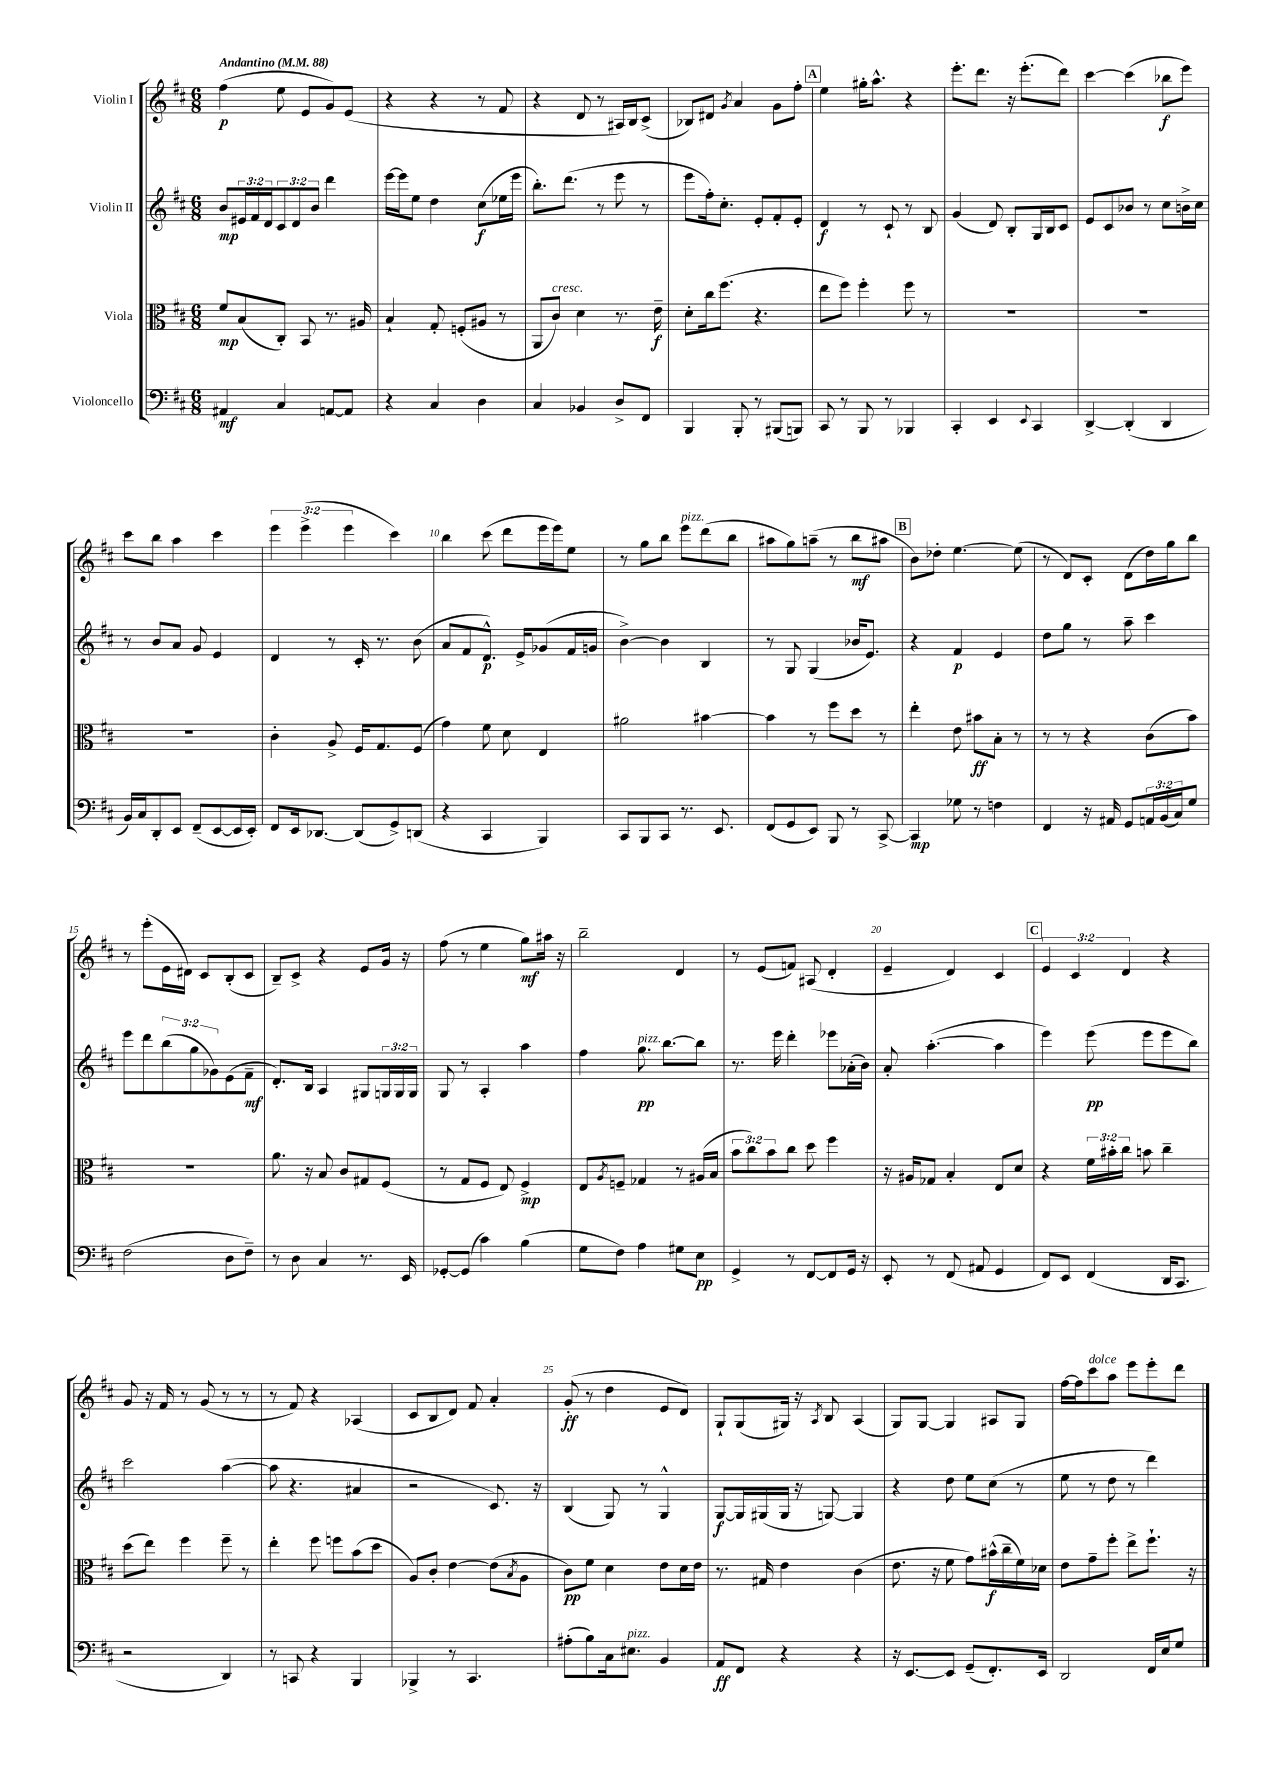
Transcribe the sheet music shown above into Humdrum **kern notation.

**kern	**dynam	**kern	**dynam	**kern	**dynam	**kern	**dynam
*part4	*part4	*part3	*part3	*part2	*part2	*part1	*part1
*staff4	*staff4	*staff3	*staff3	*staff2	*staff2	*staff1	*staff1
*I"Violoncello	*	*I"Viola	*	*I"Violin II	*	*I"Violin I	*
*clefF4	*	*clefC3	*	*clefG2	*	*clefG2	*
*k[f#c#]	*	*k[f#c#]	*	*k[f#c#]	*	*k[f#c#]	*
*M6/8	*	*M6/8	*	*M6/8	*	*M6/8	*
*MM88	*	*MM88	*	*MM88	*	*MM88	*
=1	=1	=1	=1	=1	=1	=1	=1
!	!	!	!	!	!	!LO:TX:a:B:t=Andantino	!
4AA#X/	mf	8f#/L	mp	8b/L	mp	(4ff#\	p
.	.	(8B/	.	24e#X/L	.	.	.
.	.	.	.	24f#/	.	.	.
.	.	.	.	24d/J	.	.	.
4C#/	.	8C#'/J)	.	12c#/	.	8ee\	.
.	.	.	.	12d/	.	.	.
.	.	8BB/	.	.	.	8e/L	.
.	.	.	.	12b/J	.	.	.
[8AAn/L	.	8.r	.	4ddd\	.	8g/)	.
8AA/J]	.	.	.	.	.	(8e/J	.
.	.	16A#X/	.	.	.	.	.
=2	=2	=2	=2	=2	=2	=2	=2
4r	.	4B`/	.	[16eee\LL	.	4r	.
.	.	.	.	16eee\J]	.	.	.
.	.	.	.	8ee\J	.	.	.
4C#/	.	8G'/	.	4dd\	.	4r	.
.	.	(8Fn'/L	.	.	.	.	.
4D\	.	8A#X/J	.	(8cc#\L	f	8r	.
.	.	8r	.	16ee-X\L	.	8f#/	.
.	.	.	.	16eee\JJ	.	.	.
=3	=3	=3	=3	=3	=3	=3	=3
4C#/	.	8AA/L	.	8.bb'\L)	.	4r	.
!	!	!LO:TX:a:i:t=cresc.	!	!	!	!	!
.	.	8c#/J)	.	.	.	.	.
.	.	.	.	(8.ddd\J	.	.	.
4BB-X/	.	4d\	.	.	.	8d/	.
.	.	.	.	8r	.	8r	.
8D^/L	.	8.r	.	8eee\	.	16A#X/LL)	.
.	.	.	.	.	.	16B/J	.
8FF#/J	.	.	.	8r	.	(8c#^/J	.
.	.	16e~\	f	.	.	.	.
=4	=4	=4	=4	=4	=4	=4	=4
4BBB/	.	8d'\L	.	8eee\L	.	8B-X/L)	.
.	.	16cc#\k	.	16ff#'\k)	.	8d#X/J	.
.	.	(8.ff#\J	.	8.cc#'\J	.	.	.
.	.	.	.	.	.	8qg/	.
8BBB'/	.	.	.	.	.	4a/	.
8r	.	4.r	.	8e'/L	.	.	.
(8BBB#X/L	.	.	.	8f#'/	.	8g\L	.
8BBBn/J)	.	.	.	8e'/J	.	8ff#'\J	.
!!LO:REH:place=s1:t=A
=5	=5	=5	=5	=5	=5	=5	=5
8CC#/	.	8ee\L	.	4d/	f	4ee\	.
8r	.	8ff#\J)	.	.	.	.	.
8BBB/	.	4ff#'\	.	8r	.	16gg#X'\KL	.
.	.	.	.	.	.	8.aa^^\J	.
8r	.	.	.	8c#`/	.	.	.
4BBB-X/	.	8ff#\	.	8r	.	4r	.
.	.	8r	.	8B/	.	.	.
=6	=6	=6	=6	=6	=6	=6	=6
4CC#'/	.	2.r	.	(4g/	.	8.eee'\L	.
.	.	.	.	.	.	8.ddd\J	.
4EE/	.	.	.	8d/)	.	.	.
.	.	.	.	8B'/L	.	16r	.
.	.	.	.	.	.	(8.eee'\L	.
8qqEE/	.	.	.	.	.	.	.
4CC#/	.	.	.	16G/L	.	.	.
.	.	.	.	16B/J	.	.	.
.	.	.	.	8c#/J	.	8ddd\J)	.
=7	=7	=7	=7	=7	=7	=7	=7
[4DD^/	.	2.r	.	8e/L	.	[4ccc#\	.
.	.	.	.	8c#/	.	.	.
(4DD'/]	.	.	.	8b-X/J	.	(4ccc#\]	.
.	.	.	.	8r	.	.	.
4DD/	.	.	.	8cc#\L	.	8bb-X\L	f
.	.	.	.	16bn^\L	.	8eee\J)	.
.	.	.	.	16cc#\JJ	.	.	.
!!LO:LB:g=z
=8	=8	=8	=8	=8	=8	=8	=8
16BB/LL)	.	2.r	.	8r	.	8ccc#\L	.
16C#/J	.	.	.	.	.	.	.
8DD'/	.	.	.	8b/L	.	8bb\J	.
8EE/J	.	.	.	8a/J	.	4aa\	.
(8FF#~/L	.	.	.	8g/	.	.	.
[8EE/	.	.	.	4e/	.	4ccc#\	.
16EE/L]	.	.	.	.	.	.	.
16EE'/JJ)	.	.	.	.	.	.	.
=9	=9	=9	=9	=9	=9	=9	=9
8FF#/L	.	4c#'\	.	4d/	.	6eee\	.
16EE/k	.	.	.	.	.	.	.
.	.	.	.	.	.	(6eee^\	.
[8.DD-X/J	.	.	.	.	.	.	.
.	.	8A^/	.	8r	.	.	.
.	.	.	.	.	.	6eee\	.
(8DD-/L]	.	16F#/KL	.	16c#'/	.	.	.
.	.	8.G/	.	8.r	.	.	.
8GG^/)	.	.	.	.	.	4ccc#\)	.
(8DDn/J	.	(8F#/J	.	(8b\	.	.	.
=10	=10	=10	=10	=10	=10	=10	=10
4r	.	4g\)	.	8a/L	.	4bb\	.
.	.	.	.	8f#/	.	.	.
4CC#/	.	8f#\	.	8.d^^/J)	p	(8ccc#\	.
.	.	8d\	.	.	.	8ddd\L	.
.	.	.	.	16e^/KL	.	.	.
4BBB/)	.	4E/	.	(8g-X/	.	16eee\L	.
.	.	.	.	.	.	16eee\J)	.
.	.	.	.	16f#/L	.	8ee\J	.
.	.	.	.	16gn/JJ	.	.	.
=11	=11	=11	=11	=11	=11	=11	=11
8CC#/L	.	2a#X\	.	[4b^\)	.	8r	.
8BBB/	.	.	.	.	.	8gg\L	.
8CC#/J	.	.	.	4b\]	.	8bb\J	.
!	!	!	!	!	!	!LO:TX:a:i:t=pizz.	!
8.r	.	.	.	.	.	8eee\L	.
.	.	[4b#X\	.	4B/	.	(8ddd\	.
8.EE/	.	.	.	.	.	.	.
.	.	.	.	.	.	8bb\J	.
=12	=12	=12	=12	=12	=12	=12	=12
(8FF#/L	.	4b#\]	.	8r	.	8aa#X\L	.
8GG/	.	.	.	8G/	.	8gg\)	.
8EE/J)	.	8r	.	(4G/	.	(8aan~\J	.
8BBB/	.	8ff#\L	.	.	.	8r	.
8r	.	8dd\J	.	16b-X/KL	.	8bb\L	mf
.	.	.	.	8.e/J)	.	.	.
[8CC#^/	.	8r	.	.	.	8aa#X\J	.
!!LO:REH:place=s1:t=B
=13	=13	=13	=13	=13	=13	=13	=13
4CC#/]	mp	4ee'\	.	4r	.	8b\L)	.
.	.	.	.	.	.	8dd-X'\J	.
8G-X\	.	8e\	.	4f#/	p	[4.ee\	.
8r	.	8b#X\L	ff	.	.	.	.
4Fn\	.	8B'\J	.	4e/	.	.	.
.	.	8r	.	.	.	(8ee\]	.
=14	=14	=14	=14	=14	=14	=14	=14
4FF#/	.	8r	.	8dd\L	.	8r	.
.	.	8r	.	8gg\J	.	8d/L)	.
16r	.	4r	.	8r	.	8c#'/J	.
16AA#X/	.	.	.	.	.	.	.
8GG/L	.	.	.	8aa~\	.	(8d\L	.
24AAn/L	.	(8c#\L	.	4ccc#\	.	16dd\L)	.
(24BB/	.	.	.	.	.	.	.
.	.	.	.	.	.	16gg\J	.
24C#/J)	.	.	.	.	.	.	.
8G/J	.	8b\J)	.	.	.	8bb\J	.
!!LO:LB:g=z
=15	=15	=15	=15	=15	=15	=15	=15
(2F#\	.	2.r	.	8eee\L	.	8r	.
.	.	.	.	8ddd\	.	(8eee'\L	.
.	.	.	.	(12bb\	.	16e\L	.
.	.	.	.	.	.	16d#X\JJ)	.
.	.	.	.	12gg\	.	.	.
.	.	.	.	.	.	8c#/L	.
.	.	.	.	12g-X\)	.	.	.
8D\L	.	.	.	(8e\	.	(8B'/	.
8F#~\J)	.	.	.	8f#~\J	mf	8c#/J	.
=16	=16	=16	=16	=16	=16	=16	=16
8r	.	8.a\	.	8.d'/L)	.	8B~/L)	.
8D\	.	.	.	.	.	8c#^/J	.
.	.	16r	.	16B/Jk	.	.	.
4C#/	.	8B/	.	4A/	.	4r	.
.	.	8c#/L	.	.	.	.	.
8.r	.	8G#X/	.	8G#X/L	.	8e/L	.
.	.	(8F#/J	.	24Gn/L	.	16g/Jk	.
.	.	.	.	24G/	.	.	.
16EE/	.	.	.	.	.	16r	.
.	.	.	.	24G/JJ	.	.	.
=17	=17	=17	=17	=17	=17	=17	=17
[8GG-X'/L	.	8r	.	8G/	.	(8ff#\	.
(8GG-/J]	.	8G/L	.	8r	.	8r	.
4c#\)	.	8F#/J	.	4A'/	.	4ee\	.
.	.	8E/)	.	.	.	.	.
(4B\	.	4F#^/	mp	4aa\	.	8gg\L)	mf
.	.	.	.	.	.	16aa#X\Jk	.
.	.	.	.	.	.	16r	.
=18	=18	=18	=18	=18	=18	=18	=18
8G\L	.	8E/L	.	4ff#\	.	2bb~\	.
.	.	8qA/	.	.	.	.	.
8F#\J)	.	8Fn~/J	.	.	.	.	.
!	!	!	!	!LO:TX:a:i:t=pizz.	!	!	!
4A\	.	4G-X/	.	8.gg\	pp	.	.
.	.	.	.	[8.bb\L	.	.	.
8G#X\L	.	8r	.	.	.	4d/	.
8E\J	pp	(16A#X/LL	.	8bb\J]	.	.	.
.	.	16B/JJ	.	.	.	.	.
=19	=19	=19	=19	=19	=19	=19	=19
4GG^/	.	12b\L	.	8.r	.	8r	.
.	.	12cc#\)	.	.	.	.	.
.	.	.	.	.	.	(8e/L	.
.	.	12b\	.	.	.	.	.
.	.	.	.	16eee\	.	.	.
8r	.	8cc#\J	.	4ddd'\	.	8fn/J)	.
[8FF#/L	.	8dd\	.	.	.	(8A#X/	.
8FF#/]	.	4ff#\	.	8eee-X\L	.	4d'/	.
16GG/Jk	.	.	.	(16a-X'\L	.	.	.
16r	.	.	.	16b\JJ)	.	.	.
=20	=20	=20	=20	=20	=20	=20	=20
8EE'/	.	16r	.	8a'/	.	4e~/	.
.	.	16A#X/KL	.	.	.	.	.
8r	.	8G-X/J	.	([4.aa'\	.	.	.
(8FF#/	.	4B'/	.	.	.	4d/)	.
8AA#X/	.	.	.	.	.	.	.
4GG/	.	8E/L	.	4aa\]	.	4c#/	.
.	.	8d/J	.	.	.	.	.
!!LO:REH:place=s1:t=C
=21	=21	=21	=21	=21	=21	=21	=21
8FF#/L)	.	4r	.	4eee\)	.	6e/	.
8EE/J	.	.	.	.	.	.	.
.	.	.	.	.	.	6c#/	.
(4FF#/	.	24f#\LL	.	(8eee\	pp	.	.
.	.	24b#X'\	.	.	.	.	.
.	.	24cc#\JJ	.	.	.	6d/	.
.	.	8bn\	.	8eee\L	.	.	.
16DD/KL	.	4cc#~\	.	8eee\	.	4r	.
8.CC#/J	.	.	.	.	.	.	.
.	.	.	.	8bb\J)	.	.	.
!!LO:LB:g=z
=22	=22	=22	=22	=22	=22	=22	=22
2r	.	(8dd\L	.	2ccc#\	.	8g/	.
.	.	8ee\J)	.	.	.	16r	.
.	.	.	.	.	.	16f#/	.
.	.	4ff#\	.	.	.	8r	.
.	.	.	.	.	.	(8g/	.
4DD/)	.	8ff#~\	.	([4aa\	.	8r	.
.	.	8r	.	.	.	8r	.
=23	=23	=23	=23	=23	=23	=23	=23
8r	.	4ee'\	.	8aa\]	.	8r	.
8CCn/	.	.	.	4.r	.	8f#/)	.
4r	.	8ff#\	.	.	.	4r	.
.	.	8ffn\L	.	.	.	.	.
4BBB/	.	(8b\	.	4a#X/	.	(4A-X/	.
.	.	8dd\J	.	.	.	.	.
=24	=24	=24	=24	=24	=24	=24	=24
4BBB-X^/	.	8A/L)	.	2r	.	8c#/L	.
.	.	8c#'/J	.	.	.	8B/	.
8r	.	[4e\	.	.	.	8d/J)	.
4.CC#/	.	.	.	.	.	8f#/	.
.	.	(8e\L]	.	8.c#/)	.	4a'/	.
.	.	8qB/	.	.	.	.	.
.	.	8A\J	.	.	.	.	.
.	.	.	.	16r	.	.	.
=25	=25	=25	=25	=25	=25	=25	=25
(8A#X'\L	.	8c#\L)	pp	(4B/	.	(8g'/	ff
8B\)	.	8f#\J	.	.	.	8r	.
16C#\k	.	4d\	.	8G/)	.	4dd\	.
!LO:TX:a:i:t=pizz.	!	!	!	!	!	!	!
8.E#X\J	.	.	.	.	.	.	.
.	.	.	.	8r	.	.	.
4BB/	.	8e\L	.	4G^^/	.	8e/L	.
.	.	16d\L	.	.	.	8d/J)	.
.	.	16e\JJ	.	.	.	.	.
=26	=26	=26	=26	=26	=26	=26	=26
8AA/L	ff	8.r	.	[8G/L	f	8G`/L	.
8FF#/J	.	.	.	16G/L]	.	(8G/	.
.	.	16G#X/	.	(16G#X/	.	.	.
4r	.	4e\	.	16G#/JJ	.	16G#X/Jk)	.
.	.	.	.	16r	.	16r	.
.	.	.	.	.	.	8qA/	.
.	.	.	.	[8Gn/)	.	8B/	.
4r	.	(4c#\	.	4G/]	.	(4A/	.
=27	=27	=27	=27	=27	=27	=27	=27
16r	.	8.e\	.	4r	.	8G/L)	.
[8.EE/L	.	.	.	.	.	.	.
.	.	.	.	.	.	[8G/J	.
.	.	16r	.	.	.	.	.
8EE/J]	.	8f#\	.	8dd\	.	4G/]	.
(8GG~/L	.	8g\L)	.	8ee\L	.	.	.
8.FF#'/)	.	(16b#X^^\L	f	(8cc#\J	.	8A#X/L	.
.	.	16cc#~\	.	.	.	.	.
.	.	16f#\)	.	8r	.	8G/J	.
16EE/Jk	.	16d-X\JJ	.	.	.	.	.
=28	=28	=28	=28	=28	=28	=28	=28
2DD/	.	8e\L	.	8ee\	.	[16ff#\LL	.
.	.	.	.	.	.	16ff#\J]	.
!	!	!	!	!	!	!LO:TX:a:i:t=dolce	!
.	.	8g~\	.	8r	.	8ccc#\	.
.	.	8ff#'\J	.	8dd\	.	8aa\J	.
.	.	8ee^\L	.	8r	.	8eee\L	.
16FF#/LL	.	8.ff#`\J	.	4ddd\)	.	8eee'\	.
16E/J	.	.	.	.	.	.	.
8G/J	.	.	.	.	.	8ddd\J	.
.	.	16r	.	.	.	.	.
==	==	==	==	==	==	==	==
*-	*-	*-	*-	*-	*-	*-	*-
